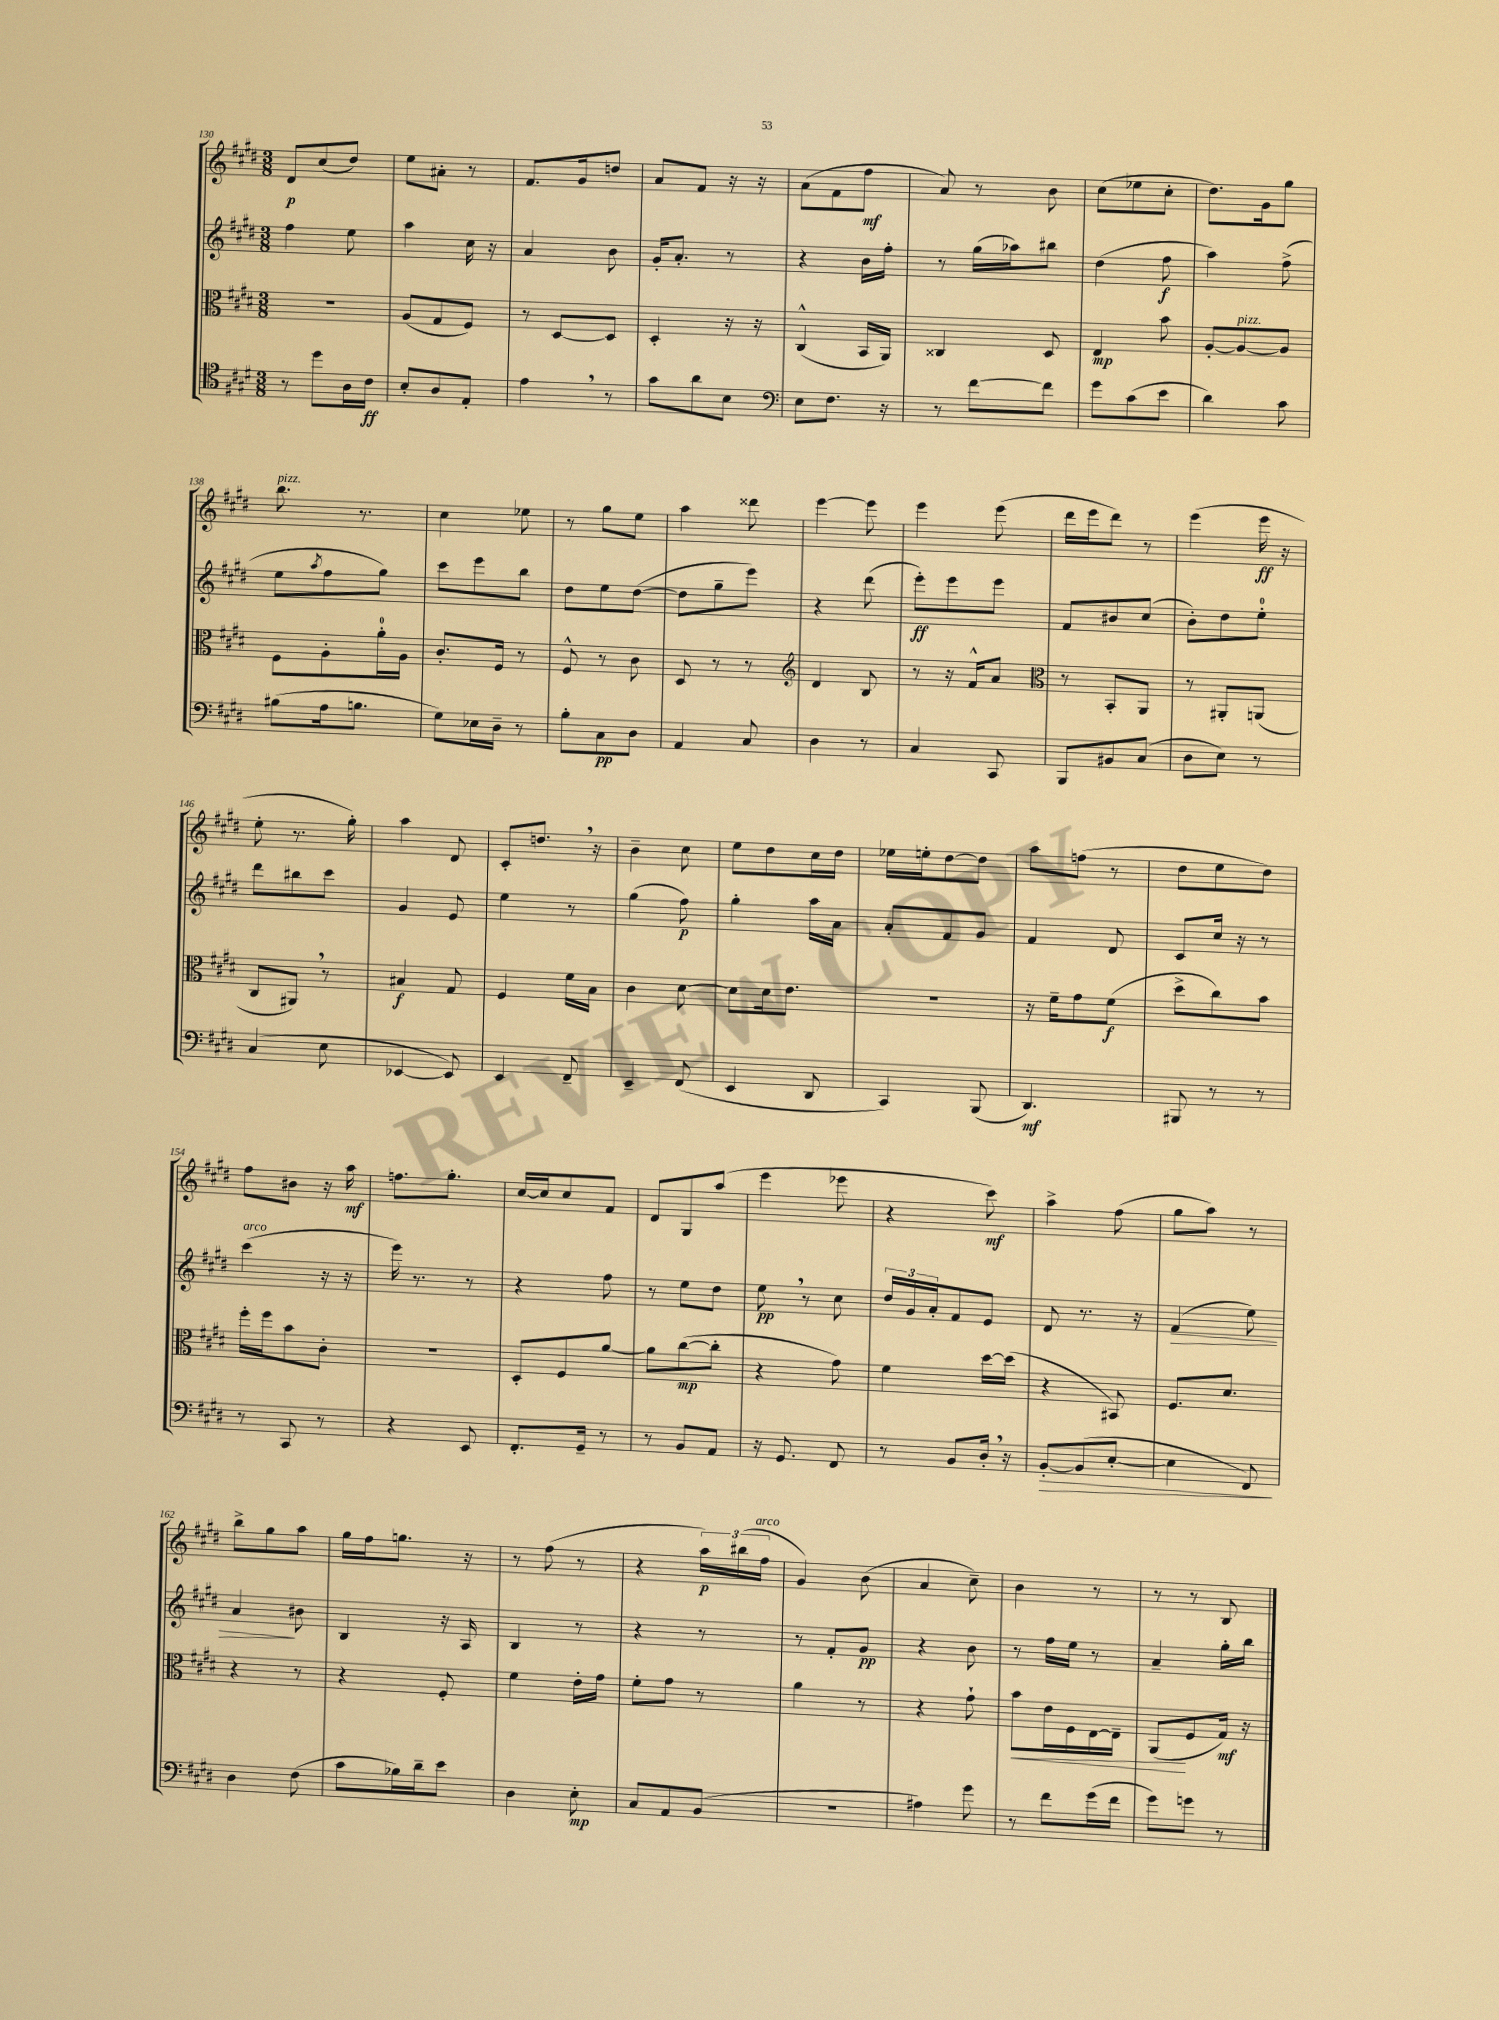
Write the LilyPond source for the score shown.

<<
\new StaffGroup <<
\new Staff = "s0" {
    \clef treble \key e \major \numericTimeSignature \time 3/8
    dis'8\p cis''8( dis''8) |
    e''8 ais'8-. r8 |
    fis'8. gis'16 d''8 |
    a'8 fis'8 r16 r16 |
    a'8( fis'8 fis''8\mf |
    a'8) r8 b'8 |
    cis''8( ees''8 cis''8-. |
    dis''8.) gis'16 gis''8 |
    b''8.^\markup { \italic "pizz." } r8. |
    cis''4 ees''8 |
    r8 gis''8 e''8 |
    a''4 disis'''8 |
    e'''4~ e'''8 |
    e'''4 e'''8( |
    dis'''16 e'''16 dis'''8) r8 |
    e'''4( e'''16\ff r16 |
    e''8-. r8. gis''16-.) |
    a''4 dis'8 |
    cis'8-. d''8. \breathe r16 |
    b'4-- cis''8 |
    e''8 dis''8 cis''16 dis''16 |
    ees''16 e''16-. dis''8~ dis''8 |
    a''8 f''8( r8 |
    dis''8 e''8 dis''8) |
    fis''8 bis'8 r16 a''16\mf |
    f''8. gis''8.-. |
    cis''16~ cis''16 cis''8 fis'8 |
    dis'8 gis8 a''8( |
    e'''4 ees'''8 |
    r4 cis'''8\mf) |
    a''4-> fis''8( |
    gis''8 a''8) r8 |
    b''8-> gis''8 a''8 |
    gis''16 fis''16 g''8. r16 |
    r8 fis''8( r8 |
    r4 \tuplet 3/2 { a''16\p) bis''16( fis''16^\markup { \italic "arco" } } |
    gis'4) b'8( |
    a'4 cis''8--) |
    b'4 r8 |
    r8 r8 b8 \bar "|." |
}
\new Staff = "s1" {
    \clef treble \key e \major \numericTimeSignature \time 3/8
    fis''4 e''8 |
    a''4 cis''16 r16 |
    a'4 b'8 |
    gis'16-. a'8.-. r8 |
    r4 b'16 fis''16-. |
    r8 gis''16( aes''16) bis''8 |
    dis''4( fis''8\f |
    a''4) fis''8->( |
    e''8 \acciaccatura { a''8 } fis''8 gis''8) |
    cis'''8 e'''8 b''8 |
    dis''8 e''8 dis''8~( |
    dis''8 gis''8-- e'''8) |
    r4 dis'''8( |
    e'''8-.\ff) e'''8 e'''8 |
    fis'8 bis'8 cis''8( |
    b'8-.) dis''8 e''8-0-. |
    dis'''8 bis''8 cis'''8 |
    gis'4 e'8 |
    e''4 r8 |
    gis''4( fis''8\p) |
    gis''4-. a''16 a'16 |
    a'8-. fis'8 gis'8 |
    fis'4 dis'8 |
    cis'8 cis''16 r16 r8 |
    cis'''4^\markup { \italic "arco" }( r16 r16 |
    e'''16) r8. r8 |
    r4 fis''8 |
    r8 e''8 dis''8 |
    e''8\pp \breathe r8 cis''8 |
    \tuplet 3/2 { dis''16 gis'16 a'16-. } fis'8 e'8 |
    dis'8 r8. r16 |
    fis'4\>( e''8) |
    a'4\! bis'8 |
    b4 r16 a16 |
    b4 r8 |
    r4 r8 |
    r8 fis'8-. gis'8\pp |
    r4 b'8 |
    r8 fis''16 e''16 r8 |
    a'4-- gis''16-. b''16 \bar "|." |
}
\new Staff = "s2" {
    \clef alto \key e \major \numericTimeSignature \time 3/8
    R4. |
    a8( gis8 fis8) |
    r8 dis8~ dis8 |
    dis4-. r16 r16 |
    cis4-^( b,16 a,16) |
    cisis4 dis8 |
    e4\mp b'8 |
    a8~-. a8~^\markup { \italic "pizz." } a8 |
    fis8 a8-. a'16-0-. a16 |
    cis'8.-. fis16 r8 |
    fis8-^ r8 cis'8 |
    dis8 r8 r8 |
    \clef treble dis'4 b8 |
    r8 r16 fis'16-^ a'8 |
    \clef alto r8 b,8-. a,8 |
    r8 ais,8-. a,8( |
    cis8 ais,8) \breathe r8 |
    bis4\f gis8 |
    fis4 fis'16 b16 |
    cis'4 dis'8~ |
    dis'8 dis'16 e'8. |
    R4. |
    r16 fis'16-- gis'8 fis'8\f( |
    dis''8-> cis''8) b'8 |
    fis''16-. fis''16 b'8 cis'8-. |
    R4. |
    dis8-. fis8 a'8~ |
    a'8 cis''8~\mp( cis''8-. |
    r4 gis'8) |
    fis'4 dis''16~ dis''16( |
    r4 bis,8) |
    fis8. dis'8. |
    r4 r8 |
    r4 fis8-. |
    fis'4 e'16-. gis'16 |
    fis'8-. gis'8 r8 |
    a'4 r8 |
    r4 gis'8-! |
    b'8\< e'16 fis16 e16~ e16-- |
    a,8\!( fis8 gis16\mf) r16 \bar "|." |
}
\new Staff = "s3" {
    \clef tenor \key e \major \numericTimeSignature \time 3/8
    r8 dis''8 a16 cis'16\ff |
    b8-. a8 e8-. |
    e'4 \breathe r8 |
    gis'8 a'8 b8 |
    \clef bass e8 fis8. r16 |
    r8 fis'8~ fis'8 |
    gis'8 cis'8( e'8 |
    dis'4) cis'8 |
    bis8( a16 b8. |
    gis8) ees16 dis16-- r8 |
    b8-. cis8\pp dis8 |
    a,4 cis8 |
    dis4 r8 |
    cis4 cis,8 |
    b,,8 bis,8 cis8( |
    dis8 e8) r8 |
    cis4( e8 |
    ees,4~ ees,8) |
    e,4 fis,8-- |
    e,4-- fis,8( |
    e,4 dis,8 |
    cis,4) b,,8( |
    dis,4.\mf) |
    bis,,8 r8 r8 |
    r8 cis,8 r8 |
    r4 e,8 |
    fis,8.-. gis,16-- r8 |
    r8 b,8 a,8 |
    r16 gis,8. fis,8 |
    r8 b,8 dis16-. \breathe r16 |
    b,8~-.\> b,8( e8~-. |
    e4 fis,8\!) |
    dis4 fis8( |
    cis'8 bes16) dis'16-- e'8 |
    dis4 e8-.\mp |
    cis8 a,8 b,8( |
    R4. |
    ais4) gis'8 |
    r8 fis'8 gis'16( fis'16 |
    gis'8) g'8 r8 \bar "|." |
}
>>
>>
\layout { \context { \Score currentBarNumber = #130 } }
